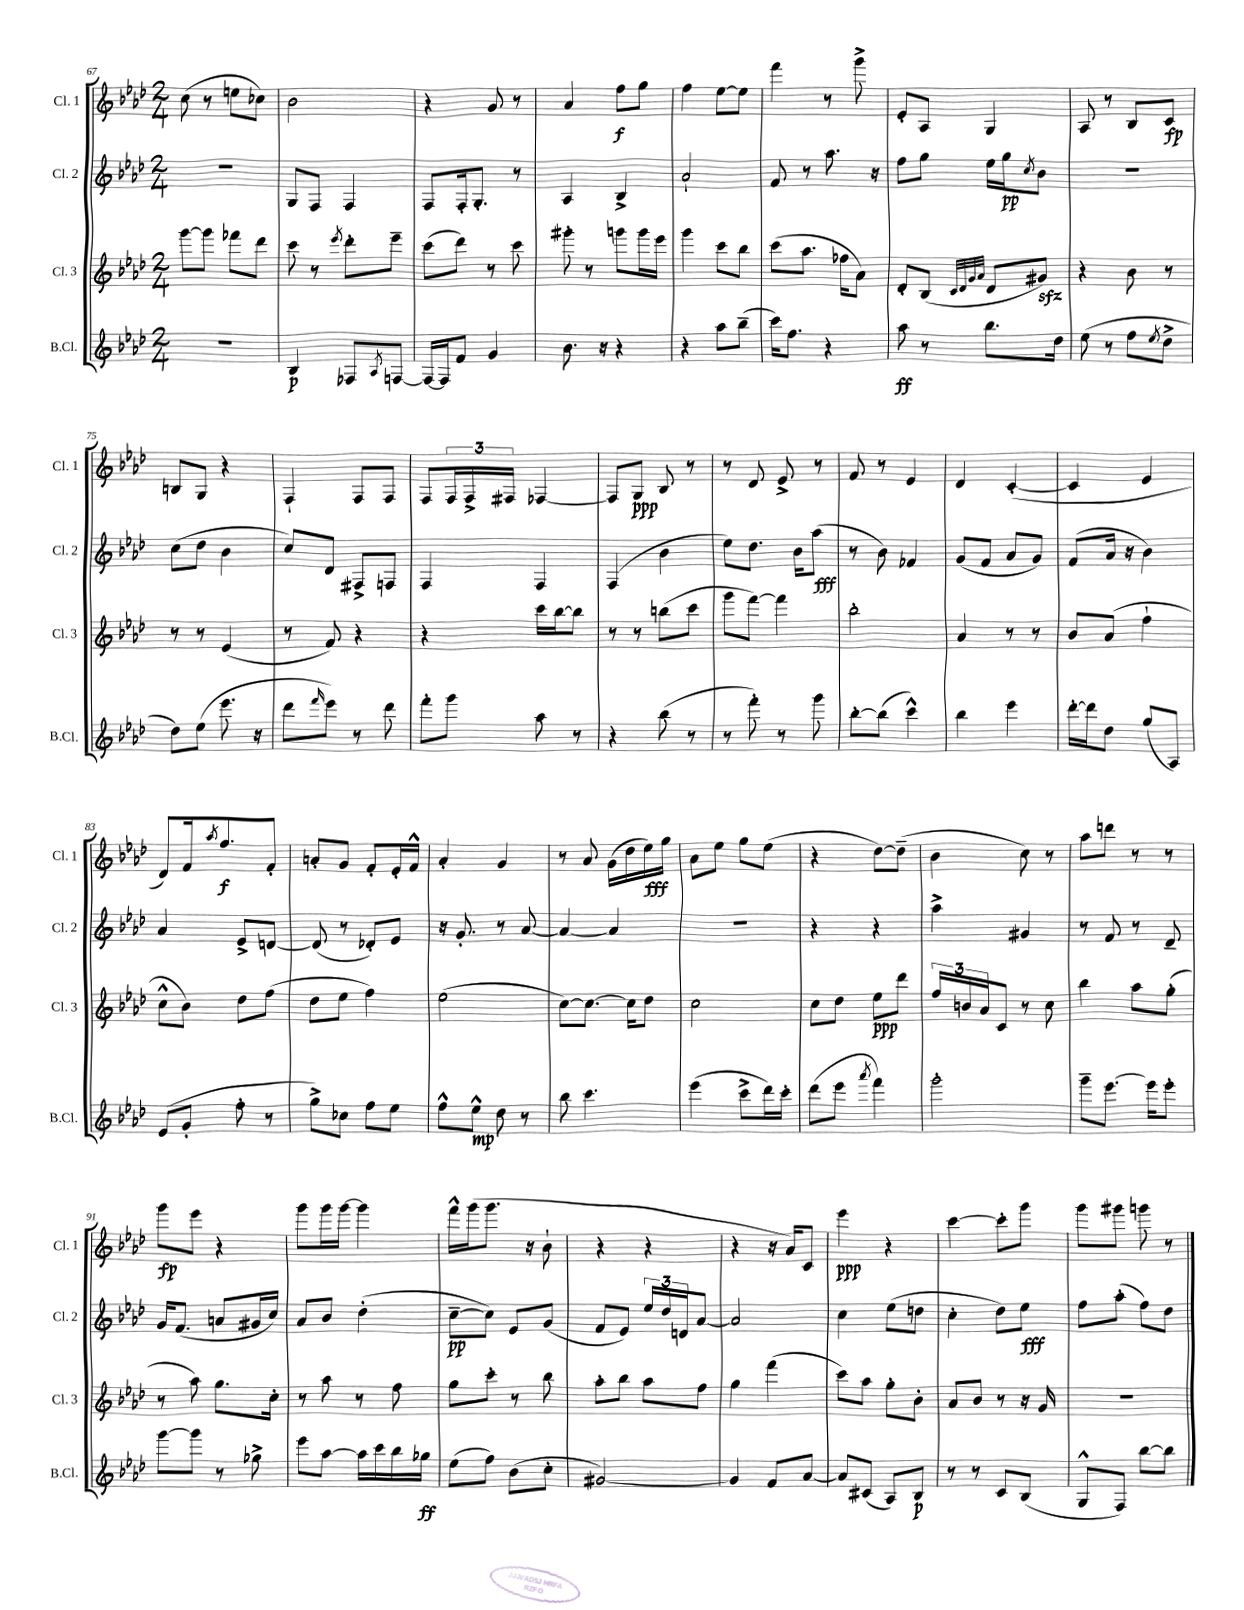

**kern	**dynam	**kern	**dynam	**kern	**dynam	**kern	**dynam
*part4	*part4	*part3	*part3	*part2	*part2	*part1	*part1
*staff4	*staff4	*staff3	*staff3	*staff2	*staff2	*staff1	*staff1
*I"B.Cl.	*	*I"Cl. 3	*	*I"Cl. 2	*	*I"Cl. 1	*
*I'B.Cl.	*	*I'Cl. 3	*	*I'Cl. 2	*	*I'Cl. 1	*
*clefG2	*	*clefG2	*	*clefG2	*	*clefG2	*
*k[b-e-a-d-]	*	*k[b-e-a-d-]	*	*k[b-e-a-d-]	*	*k[b-e-a-d-]	*
*M2/4	*	*M2/4	*	*M2/4	*	*M2/4	*
=67	=67	=67	=67	=67	=67	=67	=67
2r	.	[8ggg\L	.	2r	.	(8cc\	.
.	.	8ggg\J]	.	.	.	8r	.
.	.	8fff-X\L	.	.	.	8een\L	.
.	.	8ddd-\J	.	.	.	8cc-X\J)	.
=68	=68	=68	=68	=68	=68	=68	=68
4B-/	p	8ccc\	.	8G/L	.	2b-\	.
.	.	8r	.	8F/J	.	.	.
.	.	8qeee-/	.	.	.	.	.
8F-X/L	.	8ddd-'\L	.	4F/	.	.	.
8qA-/	.	.	.	.	.	.	.
[8Fn/J	.	8eee-~\J	.	.	.	.	.
=69	=69	=69	=69	=69	=69	=69	=69
16F/LL_	.	(8ccc\L	.	8F/L	.	4r	.
16F/J]	.	.	.	.	.	.	.
8f/J	.	8ddd-\J)	.	16F'/k	.	.	.
.	.	.	.	8.G'/J	.	.	.
4g/	.	8r	.	.	.	8g/	.
.	.	8ccc\	.	8r	.	8r	.
=70	=70	=70	=70	=70	=70	=70	=70
8.b-\	.	8ggg#X'\	.	4A-/	.	4a-/	.
.	.	8r	.	.	.	.	.
16r	.	.	.	.	.	.	.
4r	.	8gggn\L	.	4B-^/	.	8ff\L	f
.	.	16ggg\L	.	.	.	8gg\J	.
.	.	16eee-\JJ	.	.	.	.	.
=71	=71	=71	=71	=71	=71	=71	=71
4r	.	4ggg\	.	2a-`/	.	4ff\	.
8aa-\L	.	8ccc\L	.	.	.	[8ee-\L	.
(8bb-~\J	.	8bb-\J	.	.	.	8ee-\J]	.
=72	=72	=72	=72	=72	=72	=72	=72
16ccc\KL)	.	(8ccc\L	.	8f/	.	4fff\	.
8.ff\J	.	.	.	.	.	.	.
.	.	8.aa-\J	.	8r	.	.	.
4r	.	.	.	8.aa-\	.	8r	.
.	.	16ff-X\KL	.	.	.	.	.
.	.	8a-\J)	.	.	.	8ggg^\	.
.	.	.	.	16r	.	.	.
=73	=73	=73	=73	=73	=73	=73	=73
8aa-\	ff	8d-'/L	.	8ff\L	.	8e-'/L	.
8r	.	(8B-/J	.	8gg\J	.	8A-/J	.
.	.	32qqc/LLL	.	.	.	.	.
.	.	32qqd-/	.	.	.	.	.
.	.	32qqg/	.	.	.	.	.
.	.	32qqa-/JJJ	.	.	.	.	.
8.bb-\L	.	8d-/L	.	16ee-\LL	.	4G/	.
.	.	.	.	16gg\J	pp	.	.
.	.	.	.	8qcc/	.	.	.
.	.	8g#Xzz/J)	.	8b-\J	.	.	.
16dd-\Jk	.	.	.	.	.	.	.
=74	=74	=74	=74	=74	=74	=74	=74
(8ee-\	.	4r	.	2r	.	8A-/	.
8r	.	.	.	.	.	8r	.
8ff\L	.	8b-\	.	.	.	8B-/L	.
8qee-/	.	.	.	.	.	.	.
8dd-^\J	.	8r	.	.	.	8c/J	fp
!!LO:LB:g=z
=75	=75	=75	=75	=75	=75	=75	=75
8dd-\L)	.	8r	.	(8cc\L	.	8Bn/L	.
(8ee-\J	.	8r	.	8dd-\J	.	8G/J	.
8.eee-\	.	(4e-/	.	4b-\	.	4r	.
16r	.	.	.	.	.	.	.
=76	=76	=76	=76	=76	=76	=76	=76
8ddd-\L	.	8r	.	8cc/L)	.	4F`/	.
16qqfff/	.	.	.	.	.	.	.
8eee-\J)	.	8f/)	.	8d-/J	.	.	.
8r	.	4r	.	8F#X^/L	.	8F/L	.
8ddd-\	.	.	.	8Fn/J	.	8F/J	.
=77	=77	=77	=77	=77	=77	=77	=77
8fff'\L	.	4r	.	4F/	.	8F/L	.
8ggg\J	.	.	.	.	.	24F/L	.
.	.	.	.	.	.	24F^/	.
.	.	.	.	.	.	24F#X/JJ	.
8aa-\	.	16ccc\LL	.	4F/	.	[4F-X/	.
.	.	[16bb-\J	.	.	.	.	.
8r	.	8bb-\J]	.	.	.	.	.
=78	=78	=78	=78	=78	=78	=78	=78
4r	.	8r	.	(4F/	.	8F-/L]	.
.	.	8r	.	.	.	8G/J	ppp
(8bb-\	.	(8bbn\L	.	4b-\	.	8B-/	.
8r	.	8ccc\J	.	.	.	8r	.
=79	=79	=79	=79	=79	=79	=79	=79
8r	.	8ggg\L	.	8ee-\L)	.	8r	.
8fff'\)	.	[8fff\J)	.	8.dd-\J	.	8d-/	.
8r	.	4fff\]	.	.	.	8e-^/	.
.	.	.	.	16b-\KL	.	.	.
8ggg\	.	.	.	(8aa-\J	fff	8r	.
=80	=80	=80	=80	=80	=80	=80	=80
[8bb-'\L	.	2bb-'\	.	8r	.	8f/	.
(8bb-\J]	.	.	.	8b-\)	.	8r	.
4ccc^^\)	.	.	.	4f-X/	.	4e-/	.
=81	=81	=81	=81	=81	=81	=81	=81
4bb-\	.	4a-/	.	(8g/L	.	4d-/	.
.	.	.	.	8f/J	.	.	.
4eee-\	.	8r	.	8a-/L	.	([4c'/	.
.	.	8r	.	8g/J)	.	.	.
=82	=82	=82	=82	=82	=82	=82	=82
[16ddd-'\LL	.	8b-/L	.	(8f/L	.	4c/]	.
16ddd-\J]	.	.	.	.	.	.	.
8dd-\J	.	(8a-/J	.	16a-/Jk	.	.	.
.	.	.	.	16r	.	.	.
(8gg/L	.	4ff`\	.	4b-\)	.	4e-/	.
8A-/J)	.	.	.	.	.	.	.
!!LO:LB:g=z
=83	=83	=83	=83	=83	=83	=83	=83
(8e-/L	.	8cc^^\L	.	4a-/	.	8d-/L)	.
8g'/J	.	8b-\J)	.	.	.	16f/k	.
.	.	.	.	.	.	8qaa-/	.
.	.	.	.	.	.	8.ff/	f
8ff'\	.	8dd-\L	.	8e-^/L	.	.	.
8r	.	(8ff\J	.	[8dn/J	.	8f'/J	.
=84	=84	=84	=84	=84	=84	=84	=84
8gg^\L)	.	8dd-\L	.	(8d/]	.	8an'/L	.
8cc-X\J	.	8ee-\J	.	8r	.	8g/J	.
8ff\L	.	4ff\)	.	8d-X'/L)	.	8f'/L	.
8ee-\J	.	.	.	8e-/J	.	16e-'/L	.
.	.	.	.	.	.	16f^^/JJ	.
=85	=85	=85	=85	=85	=85	=85	=85
8ff^^\L	.	(2ee-\	.	16r	.	4a-'/	.
.	.	.	.	8.g'/	.	.	.
8ee-^^\J	mp	.	.	.	.	.	.
8dd-\	.	.	.	8r	.	4g/	.
8r	.	.	.	[8a-/	.	.	.
=86	=86	=86	=86	=86	=86	=86	=86
8bb-\	.	[8cc\L)	.	4a-/_	.	8r	.
4.ccc\	.	8.cc\J_	.	.	.	8a-/	.
.	.	.	.	4a-/]	.	(16g\LL	.
.	.	16cc\KL]	.	.	.	16dd-\	.
.	.	8dd-\J	.	.	.	16ee-\)	fff
.	.	.	.	.	.	16gg\JJ	.
=87	=87	=87	=87	=87	=87	=87	=87
(4eee-\	.	2cc\	.	2r	.	8a-\L	.
.	.	.	.	.	.	8ee-\J	.
8ccc^\L	.	.	.	.	.	8gg\L	.
16ddd-\L)	.	.	.	.	.	(8ee-\J	.
16ccc'\JJ	.	.	.	.	.	.	.
=88	=88	=88	=88	=88	=88	=88	=88
(8ddd-\L	.	8cc\L	.	4r	.	4r	.
8eee-\J	.	8dd-\J	.	.	.	.	.
8qaaa-/	.	.	.	.	.	.	.
4fff\)	.	8ee-\L	ppp	4r	.	[8dd-\L)	.
.	.	8ddd-\J	.	.	.	(8dd-~\J]	.
=89	=89	=89	=89	=89	=89	=89	=89
2ggg'\	.	24ff/LL	.	4aa-^\	.	4b-\	.
.	.	24bn/	.	.	.	.	.
.	.	24a-/J	.	.	.	.	.
.	.	8c/J	.	.	.	.	.
.	.	8r	.	4g#X/	.	8cc\)	.
.	.	8cc\	.	.	.	8r	.
=90	=90	=90	=90	=90	=90	=90	=90
8ggg~\L	.	4bb-\	.	8r	.	8aa-\L	.
[8.eee-\J	.	.	.	8f/	.	8dddn\J	.
.	.	8aa-\L	.	8r	.	8r	.
16eee-\KL]	.	.	.	.	.	.	.
8eee-'\J	.	(8gg'\J	.	8d-~/	.	8r	.
!!LO:LB:g=z
=91	=91	=91	=91	=91	=91	=91	=91
[8ggg\L	.	8r	.	16g/KL	.	8ggg\L	fp
.	.	.	.	(8.f/J	.	.	.
8ggg\J]	.	8aa-\)	.	.	.	8eee-\J	.
8r	.	8.gg\L	.	8an/L	.	4r	.
8gg-X^\	.	.	.	16g#X/L	.	.	.
.	.	16cc'\Jk	.	16cc/JJ)	.	.	.
=92	=92	=92	=92	=92	=92	=92	=92
8eee-\L	.	8r	.	8a-/L	.	8ggg\L	.
[8aa-\J	.	8aa-\	.	8b-/J	.	16ggg\L	.
.	.	.	.	.	.	[16ggg\JJ	.
16aa-\LL]	.	8r	.	(4dd-'\	.	4ggg\]	.
16ccc\	.	.	.	.	.	.	.
16bb-\	.	8ff\	.	.	.	.	.
16gg-X\JJ	ff	.	.	.	.	.	.
=93	=93	=93	=93	=93	=93	=93	=93
(8ee-\L	.	8gg\L	.	[8cc~\L	pp	16fff^^\LL	.
.	.	.	.	.	.	(16ggg\J	.
8ff\J)	.	8ccc'\J	.	8cc\J])	.	8.ggg\J	.
(8b-\L	.	8r	.	8e-/L	.	.	.
.	.	.	.	.	.	16r	.
8cc'\J	.	8bb-\	.	(8g/J	.	8b-`\	.
=94	=94	=94	=94	=94	=94	=94	=94
[2g#X/)	.	8aa-'\L	.	8f/L	.	4r	.
.	.	8bb-\J	.	8e-/J)	.	.	.
.	.	8aa-\L	.	24ee-/LL	.	4r	.
.	.	.	.	24dd-/	.	.	.
.	.	.	.	24dn/J	.	.	.
.	.	8ff\J	.	[8a-/J	.	.	.
=95	=95	=95	=95	=95	=95	=95	=95
4g#/]	.	4gg\	.	2a-/]	.	4r	.
8f/L	.	(4fff\	.	.	.	16r	.
.	.	.	.	.	.	16a-/KL)	.
[8a-/J	.	.	.	.	.	8c/J	.
=96	=96	=96	=96	=96	=96	=96	=96
8a-/L]	.	8ccc\L)	.	4cc\	.	4eee-\	ppp
(8c#X/J	.	8aa-\J	.	.	.	.	.
8A-/L)	.	8gg'\L	.	(8ee-\L	.	4r	.
8B-/J	p	8b-'\J	.	8ddn\J	.	.	.
=97	=97	=97	=97	=97	=97	=97	=97
8r	.	8a-/L	.	4cc'\	.	[4ccc\	.
8r	.	8b-/J	.	.	.	.	.
8c/L	.	8r	.	8dd-\L)	.	8ccc'\L]	.
(8B-/J	.	16r	.	8ee-\J	fff	8ggg\J	.
.	.	16g/	.	.	.	.	.
=98	=98	=98	=98	=98	=98	=98	=98
8G^^/L	.	2r	.	8ff\L	.	8ggg\L	.
8F/J)	.	.	.	(8aa-'\J	.	8ggg#X\J	.
[8bb-\L	.	.	.	8ff\L)	.	8gggn\	.
8bb-\J]	.	.	.	8dd-\J	.	8r	.
==	==	==	==	==	==	==	==
*-	*-	*-	*-	*-	*-	*-	*-
